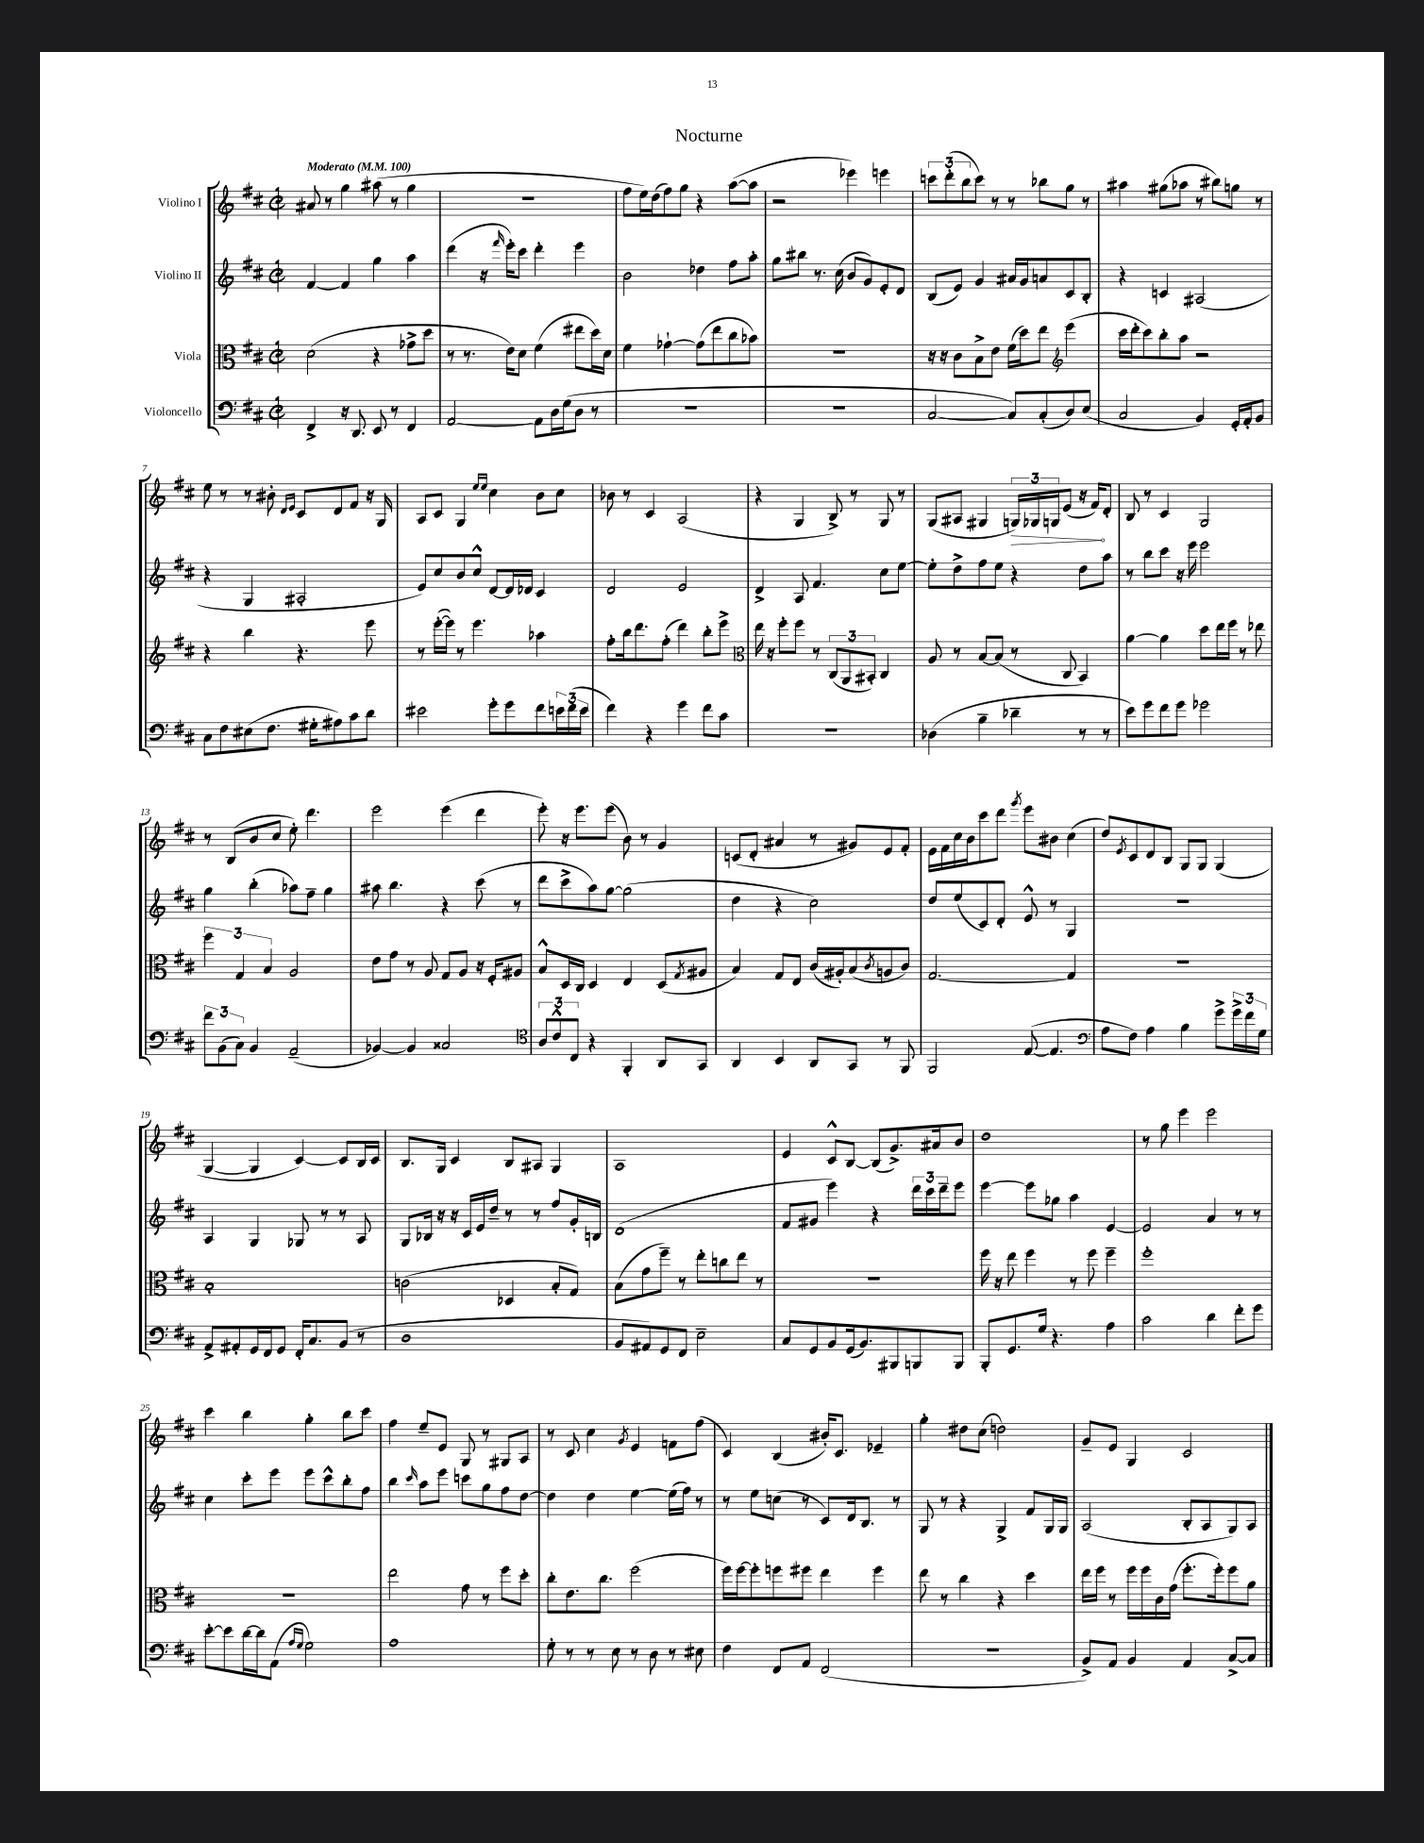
\header { title = "Nocturne" }
<<
\new StaffGroup <<
\new Staff = "s0" \with { instrumentName = "Violino I" } {
    \clef treble \key d \major \defaultTimeSignature \time 2/2 \tempo "Moderato" 4 = 100
    ais'8 r8 g''4 ais''8( r8 g''4 |
    R1 |
    fis''8 e''16) d''16( fis''8) g''8 r4 a''8~( a''8 |
    r2 ees'''4) e'''4 |
    \tuplet 3/2 { c'''8 d'''8-.( b''8 } c'''8) r8 r8 bes''8 g''8 r8 |
    ais''4 gis''8( aes''8 r8 bis''8) g''8 r8 |
    e''8 r8 r8 bis'8-. \grace { d'16 e'16 } cis'8 d'8 fis'8 r16 g16 |
    a8 cis'8 g4 \grace { e''16 e''16 } cis''4 b'8 cis''8 |
    bes'8 r8 cis'4 a2( |
    r4 g4 b8->) r8 g8 r8 |
    g8( ais8 gis4 \tuplet 3/2 { \once \override Hairpin.circled-tip = ##t g16\>) ges16 g16 } e'8( r16 fis'16\!) d'8-. |
    b8 r8 cis'4 g2 |
    r8 b8( b'8 cis''8 e''8-.) d'''4. |
    e'''2 e'''4( d'''4 |
    e'''8-.) r16 e'''8. e'''8( b'8) r8 g'4 |
    c'8( d'8-. ais'4 r8 gis'8) e'8 fis'8-. |
    e'16 fis'16 cis''16 b'16 cis'''8 d'''8 \acciaccatura { g'''8 } e'''8 bis'8 cis''4( |
    d''8) \acciaccatura { e'8 } cis'8 d'8 b8 g8 g8 g4( |
    g4~ g4 cis'4~) cis'8 b16 cis'16 |
    b8. g16 cis'4 b8 ais8 g4 |
    a1 |
    e'4 cis'8-^ b8~ b8( g'8.->) ais'16 b'8 |
    d''1 |
    r8 g''8 e'''4 e'''2 |
    cis'''4 b''4 g''4-. b''8 cis'''8 |
    fis''4 e''8-- e'8 g8 r8 gis8 a8 |
    r8 cis'8 cis''4 \acciaccatura { g'8 } e'4 f'8 fis''8( |
    cis'4) b4( bis'16-.) cis'8. ees'4-- |
    g''4-. dis''8 cis''8( d''2) |
    g'8-- e'8 g4 cis'2 \bar "|." |
}
\new Staff = "s1" \with { instrumentName = "Violino II" } {
    \clef treble \key d \major \defaultTimeSignature \time 2/2
    fis'4~ fis'4 g''4 a''4 |
    d'''4( r16 \grace { fis'''16 } e'''16-.) cis'''8 d'''4-. e'''4 |
    b'2 des''4 fis''8 a''8-. |
    g''8 bis''8 r8. cis''16( b'8 g'8) e'8-. d'8 |
    b8( e'8) g'4 ais'16 g'16 a'8 cis'8 b8-. |
    r4 c'4 ais2( |
    r4 g4 ais2-. |
    e'8) cis''8 b'8 cis''8-^ d'8~ d'16 des'16 cis'4 |
    d'2 e'2 |
    d'4-> a8 fis'4. cis''8 e''8~ |
    e''8-. d''8-> fis''8 e''8 r4 d''8 a''8 |
    r8 b''8 cis'''8 r16 e'''16 e'''2 |
    g''4 b''4-.( aes''8) fis''8-- g''4 |
    ais''8 b''4. r4 cis'''8( r8 |
    d'''8 cis'''8-> a''8) g''8~ g''2( |
    d''4 r4 cis''2) |
    d''8 e''8( cis'8) d'8-. e'8-^ r8 g4 |
    R1 |
    a4 g4 ges8 r8 r8 a8 |
    g8 bes16 r16 r16 cis'16 e'16 d''16-- r8 r8 fis''8 g'16-. b16 |
    d'1( |
    fis'8 gis'8 e'''4) r4 \tuplet 3/2 { d'''16 cis'''16 d'''16-- } e'''8 |
    e'''4~ e'''8 ges''8 a''4 e'4~ |
    e'2 a'4 r8 r8 |
    cis''4 cis'''8-. e'''8 e'''8 cis'''8-^ b''8-. fis''8 |
    b''4 \grace { cis'''16 } a''8 e'''8 c'''8 g''8 fis''8 d''8~ |
    d''4 d''4 e''4~ e''16( fis''16) r8 |
    r8 e''8 c''8( r8 cis'8) d'16 b8. r8 |
    g8 r8 r4 g4-> fis'8 g16 g16 |
    a2( b8-. a8 g8) a8 \bar "|." |
}
\new Staff = "s2" \with { instrumentName = "Viola" } {
    \clef alto \key d \major \defaultTimeSignature \time 2/2
    d'2( r4 ges'8-> d''8 |
    r8 r8. e'16) d'8 fis'4( eis''8 d''16) d'16 |
    fis'4 ges'4~-! ges'8( e''8 cis''8 bes'8) |
    R1 |
    r16 r16 cis'8 b8-> e'8 fis'16( d''16) e''8 \clef treble e'''4( |
    cis'''16 d'''16-. cis'''8) b''8-. a''8 r2 |
    r4 b''4 r4. e'''8 |
    r8 e'''16~-.( e'''16) r8 e'''4. aes''4 |
    fis''8-. b''16 d'''8. fis''8-.( d'''4) b''8-. e'''8-> |
    \clef alto e''16 r16 fis''8-. fis''8 r8 \tuplet 3/2 { cis8( a,8 bis,8-.) } cis4 |
    a8 r8 b8~ b8( r8 cis8 b,4) |
    a'4~ a'4 d''8 e''16 fis''16 r8 ees''8 |
    \tuplet 3/2 { fis''4 g4 b4 } a2 |
    e'8 g'8 r8 a8 g8 a8 r16 fis16-. ais8 |
    b8-^ d16 cis16 d4 e4 d8( \acciaccatura { g8 } ais8 |
    b4) g8 e8 cis'16( ais16-.) b8( \acciaccatura { cis'8 } a8 cis'8) |
    g2.~ g4 |
    r1 |
    b1-. |
    c'2( des4 b8-. g8) |
    b8( g'8 fis''8--) r8 e''8-. c''8 e''8 r8 |
    r1 |
    fis''16 r16 e''8 fis''4 r8 fis''8 fis''4-- |
    fis''1-. |
    R1 |
    e''2 g'8 r8 fis''8 d''8-. |
    cis''8-. e'8. cis''8. fis''2( |
    fis''16) fis''16~ fis''8-. f''8 fis''8 e''4 fis''4 |
    e''8 r8 cis''4 r4 d''4 |
    e''16 fis''16 r8 fis''16 fis''16 cis'16 g'16( fis''8.-. fis''16-.) fis''8 a'8 \bar "|." |
}
\new Staff = "s3" \with { instrumentName = "Violoncello" } {
    \clef bass \key d \major \defaultTimeSignature \time 2/2
    fis,4-> r16 d,8. e,8 r8 fis,4 |
    a,2~ a,8 d16 g16( d8 r8 |
    R1 |
    R1 |
    cis2~ cis8) cis8-.( d8) e8( |
    cis2 b,4) g,16-. a,16-. b,8 |
    cis8 fis8 eis8( fis8. gis16-. ais8) cis'8 d'8 |
    eis'2 g'8-. g'8 fis'8 \tuplet 3/2 { e'16 fis'16( e'16 } |
    fis'4) r4 g'4 fis'8 cis'8 |
    r1 |
    des4( b4-- des'4-- r8 r8 |
    e'8) g'8 fis'8 g'8 ges'2 |
    \tuplet 3/2 { fis'8 b,8( cis8) } b,4 a,2--( |
    bes,4~) bes,4 cisis2 |
    \clef tenor \tuplet 3/2 { a8 cis'8-^ cis8 } r4 fis,4-. a,8 g,8 |
    a,4 b,4 a,8 g,8 r8 fis,8 |
    fis,2 e8~( e4. |
    \clef bass a8 fis8) a4 b4 g'8-> \tuplet 3/2 { g'16-> fis'16 g16 } |
    a,8-> ais,8-. g,16 fis,16 g,8 fis,16-. cis8. b,8( r8 |
    d1 |
    b,8 ais,8) g,8 fis,8 e2-- |
    cis8 g,8 b,8 g,16( b,8.) bis,,8 b,,8 b,,8 |
    b,,8-. g,8. g16 r4. a4 |
    cis'2 d'4 fis'8-. g'8 |
    e'8~-. e'8 d'16~ d'16 a,8( \grace { a16 g16 } g2) |
    a1 |
    g8-. r8 r8 e8 r8 d8 r8 eis8 |
    fis4 fis,8 a,8 fis,2( |
    R1 |
    b,8->) a,8 b,4 a,4 cis8~-> cis8 \bar "|." |
}
>>
>>
